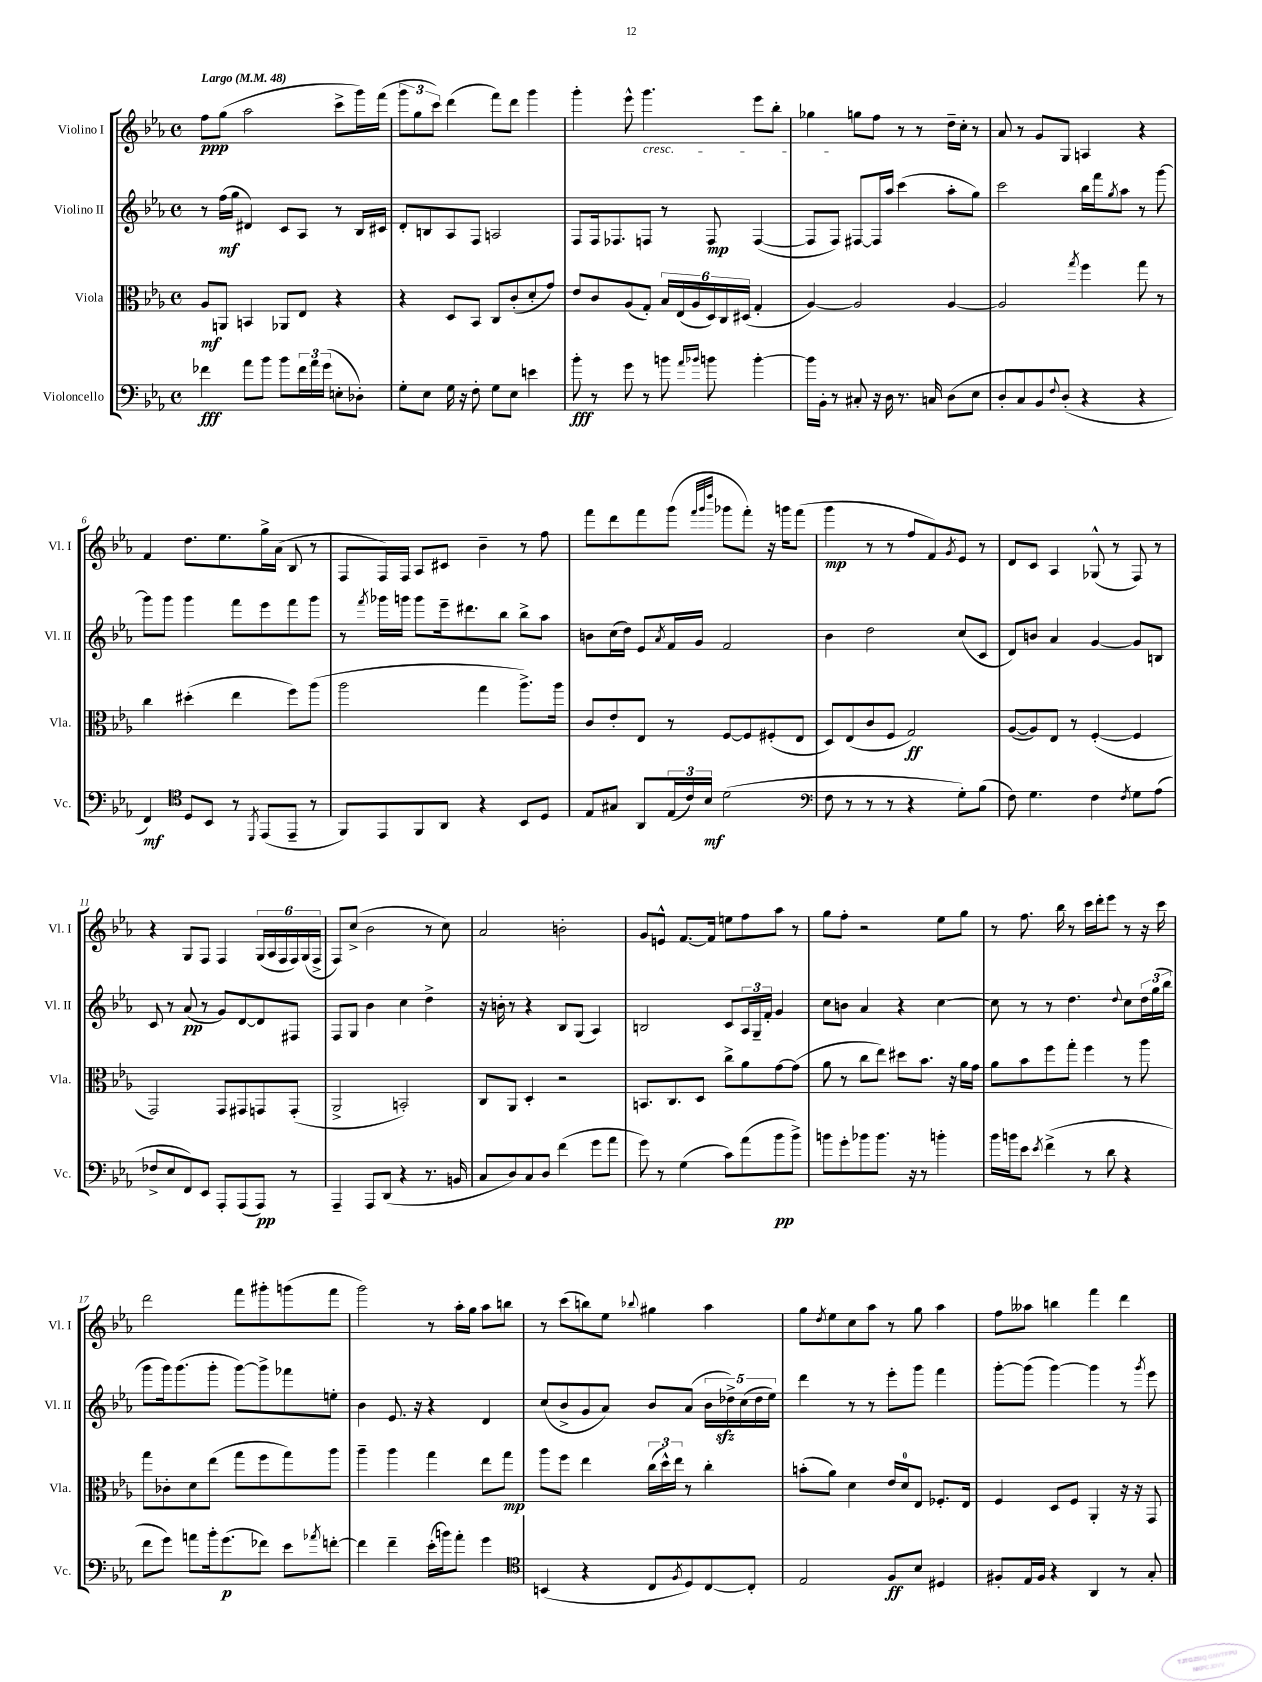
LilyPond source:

<<
\new StaffGroup <<
\new Staff = "s0" \with { instrumentName = "Violino I" shortInstrumentName = "Vl. I" } {
    \clef treble \key ees \major \defaultTimeSignature \time 4/4 \tempo "Largo" 4 = 48
    f''8\ppp g''8( aes''2 c'''8-> g'''16) f'''16( |
    \tuplet 3/2 { g'''8 g''8 c'''8) } d'''4( f'''8) d'''8 g'''4 |
    g'''4-. ees'''8-^ g'''4.\cresc ees'''8 bes''8-. |
    ges''4\! g''8 f''8 r8 r8 d''16-- c''16-. r8 |
    aes'8 r8 g'8 g8 a4 r4 |
    f'4 d''8. ees''8. g''16-> aes'16( bes8 r8 |
    f8 f16) f16 aes8 cis'8 bes'4-- r8 f''8 |
    f'''8 d'''8 f'''8 g'''8( \grace { f'''32 g'''32 d''''32 } ges'''8 f'''8-.) r16 g'''16 f'''8( |
    g'''4\mp r8 r8 f''8 f'8) \acciaccatura { g'8 } ees'8 r8 |
    d'8 c'8 aes4 ges8-^( r8 f8) r8 |
    r4 g8 f8 f4 \tuplet 6/4 { g16( aes16 f16 f16) g16( f16-> } |
    f8) c''8->( bes'2 r8 c''8) |
    aes'2 b'2-. |
    g'8 e'8-^ f'8.~ f'16 e''8 f''8 aes''8 r8 |
    g''8 f''8-. r2 ees''8 g''8 |
    r8 f''8. bes''16 r8 c'''16 d'''16-. ees'''8 r8 r16 c'''16 |
    d'''2 f'''8 gis'''8-. g'''8( f'''8 |
    g'''2) r8 aes''16-. g''16 aes''8 b''8 |
    r8 c'''8( b''8) ees''8 \appoggiatura { bes''8 } gis''4 aes''4 |
    g''8 \acciaccatura { d''8 } ees''8 c''8 aes''8 r8 g''8 aes''4 |
    f''8 aeses''8 b''4 f'''4 d'''4 \bar "|." |
}
\new Staff = "s1" \with { instrumentName = "Violino II" shortInstrumentName = "Vl. II" } {
    \clef treble \key ees \major \defaultTimeSignature \time 4/4
    r8 f''16\mf( g''16 dis'4) c'8 aes8 r8 bes16 cis'16 |
    d'8-. b8 aes8 f8 a2 |
    f8 f16 fes8. f8 r8 f8\mp f4~( |
    f8 f8) fis8~ fis16 aes''16 c'''4( aes''8-. g''8) |
    c'''2 bes''16 f'''16 \acciaccatura { g''8 } aes''8 r8 g'''8~ |
    g'''8 g'''8 g'''4 f'''8 ees'''8 f'''8 g'''8 |
    r8 \acciaccatura { f'''8 } ges'''16 g'''16 g'''8 ees'''16-- dis'''8. bes''8 bes''8-> aes''8 |
    b'8 c''16( d''16) ees'8 \acciaccatura { aes'8 } f'16 g'16 f'2 |
    bes'4 d''2 c''8( c'8 |
    d'8) b'8 aes'4 g'4~ g'8 b8 |
    c'8 r8 aes'8\pp( r8 g'8) d'8~ d'8 fis8 |
    f8 g8 bes'4 c''4 d''4-> |
    r16 b'16-. r8 r4 bes8 g8( aes4) |
    b2 c'8 \tuplet 3/2 { aes16 g16-- f'16-. } g'4 |
    c''8 b'8 aes'4 r4 c''4~ |
    c''8 r8 r8 d''4. \appoggiatura { d''8 } c''8 \tuplet 3/2 { d''16 g''16( bes''16 } |
    g'''8 g'''16) g'''8.( g'''8-. g'''8~) g'''8-> fes'''8 e''8-. |
    bes'4 ees'8. r16 r4 d'4 |
    c''8( bes'8-> g'8 aes'8) bes'8 aes'8( \tuplet 5/4 { bes'16 des''16->\sfz) c''16( des''16 ees''16) } |
    d'''4 r8 r8 ees'''8-. g'''8 f'''4 |
    g'''8~-. g'''8( g'''4~) g'''4 r8 \acciaccatura { g'''8 } ees'''8 \bar "|." |
}
\new Staff = "s2" \with { instrumentName = "Viola" shortInstrumentName = "Vla." } {
    \clef alto \key ees \major \defaultTimeSignature \time 4/4
    aes8\mf a,8 b,4 aes,8 ees8 r4 |
    r4 d8 bes,8 c8 c'8-.( d'8-. g'8) |
    ees'8 c'8 aes8( g8-.) \tuplet 6/4 { bes16 ees16( aes16 d16) c16 dis16( } g4-. |
    aes4~) aes2 aes4~ |
    aes2 \acciaccatura { g''8 } f''4 g''8 r8 |
    c''4 dis''4-.( ees''4 f''8) aes''8( |
    aes''2 g''4 aes''8.->) aes''16 |
    c'8 ees'8-. ees8 r8 f8~ f8 fis8-.( ees8 |
    d8) ees8( c'8 f8 g2\ff) |
    aes8~( aes8) ees8 r8 f4~-.( f4 |
    g,2) g,8 gis,8 g,8 g,8-.( |
    aes,2-> b,2-.) |
    c8 aes,8 d4-. r2 |
    b,8. c8. d8 c''8-> aes'8 g'8~ g'8( |
    aes'8 r8 c''8 ees''8) dis''8 bes'8. r16 aes'16 g'16 |
    aes'8 bes'8 f''8 g''8-. f''4 r8 aes''8 |
    g''8 ces'8-. d'8 ees''8( g''8 f''8 g''8) aes''8 |
    aes''4-- aes''4 g''4 ees''8 g''8\mp |
    aes''8 f''8 ees''4 \tuplet 3/2 { c''16( d''16-^) ees''16 } r8 c''4-. |
    b'8-.( aes'8) d'4 ees'16 d'16-0 ees8 fes8.-. ees16 |
    f4 d8 f8 aes,4-. r16 r16 g,8 \bar "|." |
}
\new Staff = "s3" \with { instrumentName = "Violoncello" shortInstrumentName = "Vc." } {
    \clef bass \key ees \major \defaultTimeSignature \time 4/4
    fes'4\fff aes'8 bes'8 bes'8 \tuplet 3/2 { fes'16 aes'16 g'16( } e8-. des8-.) |
    g8-. ees8 g16 r16 f8-. g8 ees8 e'4 |
    bes'8-.\fff r8 g'8 r8 b'8 \grace { aes'16 bes'16 } b'8 b'4~-. |
    b'16 bes,16-. r8 cis8-. r16 d16 r8. c16 d8( ees8 |
    d8-. c8) bes,8 \appoggiatura { f8 } d8-.( r4 r4 |
    f,4\mf) \clef tenor d8 bes,8 r8 \acciaccatura { d,8 } ees,8( ees,8-- r8 |
    f,8) ees,8 f,8 aes,8 r4 bes,8 d8 |
    ees8 gis8 aes,8 \tuplet 3/2 { ees16( c'16) bes16\mf } d'2( |
    \clef bass f8 r8 r8 r8 r4 g8-.) bes8( |
    f8) g4. f4 \acciaccatura { f8 } g8 aes8( |
    fes8-> ees8 f,8) ees,8 aes,,8-. aes,,8( aes,,8\pp) r8 |
    aes,,4-- aes,,8 d,8( r4 r8. b,16 |
    c8 d8) c8 d8 f'4( g'8 aes'8 |
    g'8) r8 g4( c'8) aes'8( bes'8\pp bes'8->) |
    b'8 g'8-. bes'8 bes'8. r16 r8 b'4-. |
    bes'16 b'16 ees'8 \acciaccatura { ees'8 } f'4->( r8 d'8 r4 |
    f'8 g'8) a'8 bes'16-. g'8.\p( fes'8) ees'8 \acciaccatura { aes'8 } f'8~-. |
    f'4 f'4-- ees'16-.( b'16) aes'8-. g'4 |
    \clef tenor b,4( r4 c8 \acciaccatura { f8 } d8) c8~ c8-. |
    ees2 f8\ff bes8 dis4 |
    fis8-. ees16 fis16 r4 aes,4 r8 g8-. \bar "|." |
}
>>
>>
